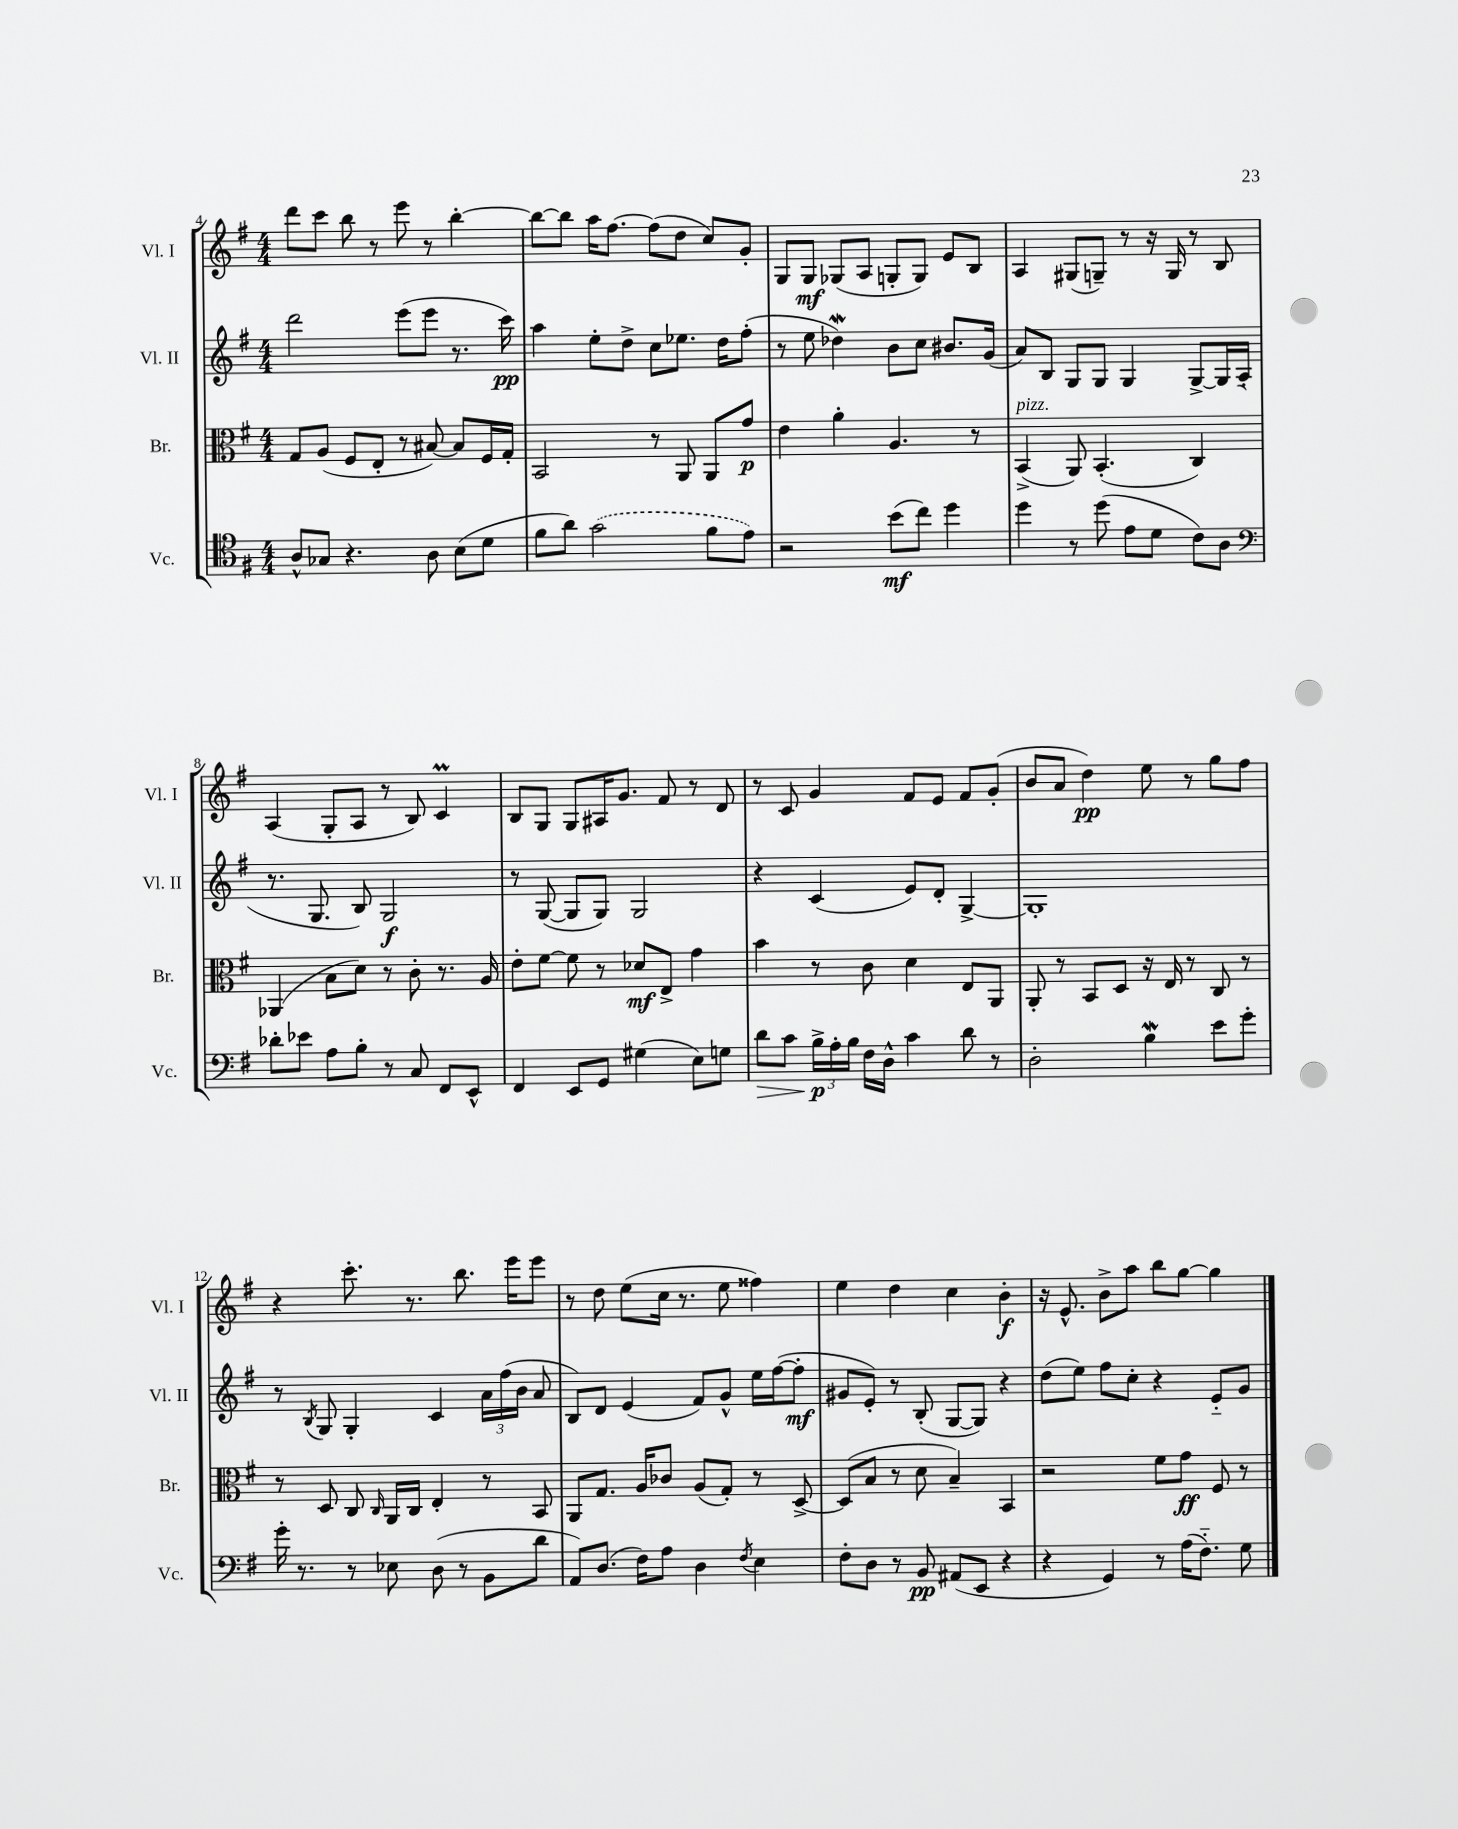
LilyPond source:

<<
\new StaffGroup <<
\new Staff = "s0" \with { instrumentName = "Vl. I" shortInstrumentName = "Vl. I" } {
    \clef treble \key g \major \numericTimeSignature \time 4/4
    \autoBeamOff d'''8[ c'''8] b''8 r8 e'''8 r8 b''4~-. |
    b''8[~ b''8] a''16[ fis''8.]~ fis''8[( d''8] c''8[) g'8]-. |
    g8[ g8]\mf ges8[( a8] g8[-. g8]) e'8[ b8] |
    a4 gis8[( g8]--) r8 r16 g16 r8 b8 |
    a4( g8[-. a8] r8 b8) c'4\prall |
    b8[ g8] g8[ ais16 g'8.] fis'8 r8 d'8 |
    r8 c'8 g'4 fis'8[ e'8] fis'8[ g'8]-.( |
    b'8[ a'8] d''4\pp) e''8 r8 g''8[ fis''8] |
    r4 c'''8.-. r8. b''8. e'''16[ e'''8] |
    r8 d''8 e''8[( c''16] r8. e''8 fisis''4) |
    e''4 d''4 c''4 b'4-.\f |
    r16 e'8.-^ b'8[-> a''8] b''8[ g''8]~ g''4 \bar "|." |
}
\new Staff = "s1" \with { instrumentName = "Vl. II" shortInstrumentName = "Vl. II" } {
    \clef treble \key g \major \numericTimeSignature \time 4/4
    \autoBeamOff d'''2 e'''8[( e'''8] r8. c'''16\pp) |
    a''4 e''8[-. d''8]-> c''8[ ees''8.] d''16[ fis''8]-.( |
    r8 e''8 des''4\mordent) b'8[ c''8] bis'8.[ g'16]( |
    a'8[) b8] g8[ g8] g4 g8[~-> g16 a16]-.( |
    r8. g8. b8) g2\f |
    r8 g8~( g8[ g8]) g2 |
    r4 c'4( e'8[) d'8]-. g4~-> |
    g1-. |
    r8 \acciaccatura { b8 } g8 g4-. c'4 \tuplet 3/2 { a'16[ fis''16( b'16] } a'8 |
    b8[) d'8] e'4( fis'8[) g'8]-^ e''16[ fis''16~( fis''8]-.\mf |
    gis'8[ e'8]-.) r8 b8-.( g8[~ g8]) r4 |
    d''8[( e''8]) fis''8[ c''8]-. r4 e'8[-_ g'8] \bar "|." |
}
\new Staff = "s2" \with { instrumentName = "Br." shortInstrumentName = "Br." } {
    \clef alto \key g \major \numericTimeSignature \time 4/4
    \autoBeamOff g8[ a8]( fis8[ e8]-. r8 bis8~) bis8[ fis16 g16]-. |
    b,2 r8 a,8 a,8[ g'8]\p |
    e'4 a'4-. a4. r8 |
    b,4->^\markup { \italic "pizz." }( a,8) b,4.-.( c4) |
    aes,4( b8[ d'8]) r8 c'8-. r8. a16 |
    e'8[-. fis'8]~ fis'8 r8 des'8[\mf e8]-> g'4 |
    b'4 r8 c'8 d'4 e8[ a,8] |
    a,8-. r8 b,8[ d8] r16 e16 r8 c8 r8 |
    r8 d8 c8 \grace { c16 } a,16[ c16] e4-. r8 b,8 |
    a,8[ g8.] a16[ ces'8] a8[( g8]-.) r8 d8~-> |
    d8[( b8] r8 d'8 b4--) b,4 |
    r2 fis'8[ g'8]\ff fis8 r8 \bar "|." |
}
\new Staff = "s3" \with { instrumentName = "Vc." shortInstrumentName = "Vc." } {
    \clef tenor \key g \major \numericTimeSignature \time 4/4
    \autoBeamOff a8[-^ ges8] r4. a8 b8[( d'8] |
    fis'8[ a'8]) \once \slurDashed g'2( fis'8[ e'8]) |
    r2 b'8[\mf( c''8]) d''4 |
    d''4 r8 d''8( e'8[ d'8] c'8[) a8] |
    \clef bass des'8[-. ees'8] a8[ b8]-. r8 c8 fis,8[ e,8]-^ |
    fis,4 e,8[ g,8] gis4( e8[) g8] |
    d'8[\> c'8] \tuplet 3/2 { b16[->\p\! a16-. b16] } fis16[ d16]-^ c'4 d'8 r8 |
    d2-. b4\mordent e'8[ g'8]-. |
    g'16-. r8. r8 ees8 d8( r8 b,8[ d'8] |
    a,8[) d8.]( fis16[) a8] d4 \acciaccatura { fis8 } e4 |
    fis8[-. d8] r8 b,8\pp ais,8[( e,8] r4 |
    r4 g,4) r8 a16[( fis8.]-_) g8 \bar "|." |
}
>>
>>
\layout { \context { \Score currentBarNumber = #4 } }
